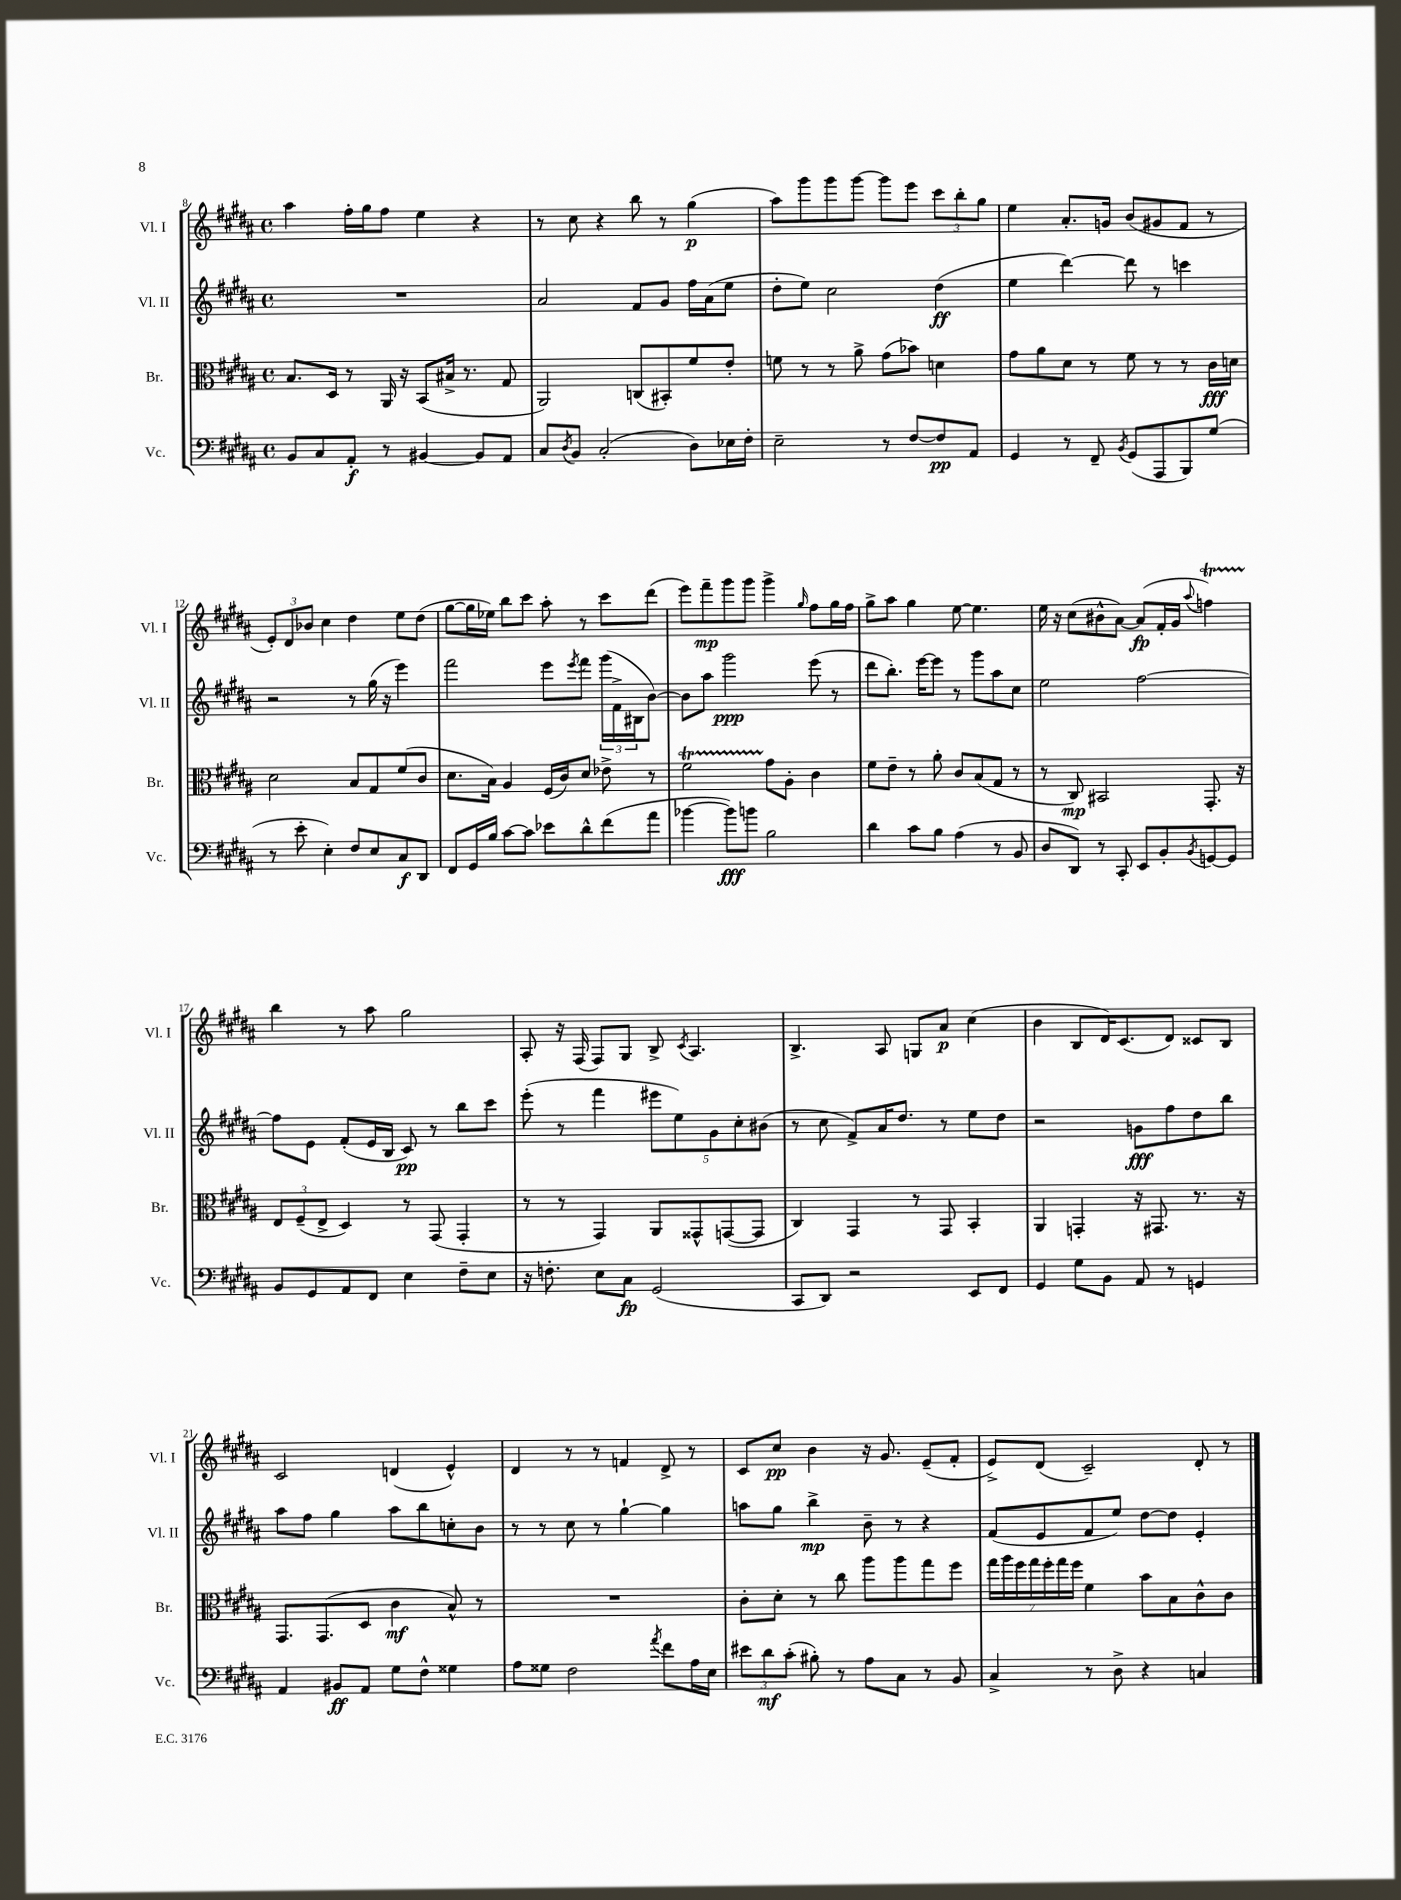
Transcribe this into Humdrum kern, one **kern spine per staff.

**kern	**kern	**kern	**kern
*staff4	*staff3	*staff2	*staff1
*clefF4	*clefC3	*clefG2	*clefG2
*k[f#c#g#d#a#]	*k[f#c#g#d#a#]	*k[f#c#g#d#a#]	*k[f#c#g#d#a#]
*M4/4	*M4/4	*M4/4	*M4/4
*met(c)	*met(c)	*met(c)	*met(c)
8BB	8.B	1r	4aa#
8C#	.	.	.
.	16D#	.	.
8AA#'	8r	.	16ff#'
.	.	.	16gg#
8r	16AA#	.	8ff#
.	16r	.	.
[4BB#	(8BB	.	4ee
.	16B#^	.	.
.	8.r	.	.
8BB#]	.	.	4r
8AA#	8G#	.	.
=	=	=	=
8C#	2AA#)	2a#	8r
8qD#	.	.	.
8BB	.	.	8cc#
(2C#'	.	.	4r
.	(8C	8f#	8bb
.	8BB#')	8g#	8r
8D#)	8f#	16ff#	(4gg#
.	.	(16a#	.
16E-	8e'	8ee	.
16F#'	.	.	.
=	=	=	=
2E~	8f	8dd#'	8aa#)
.	8r	8ee)	8ggg#
.	8r	2cc#	8ggg#
.	8a#^	.	[8ggg#
8r	(8g#	.	8ggg#]
[8F#	8b-)	.	8eee
8F#]	4d	(4dd#	12ccc#
.	.	.	12bb'
8AA#	.	.	.
.	.	.	12gg#
=	=	=	=
4GG#	8g#	4ee	4ee
.	8a#	.	.
8r	8d#	[4ddd#)	8.a#'
8FF#~	8r	.	.
.	.	.	16g
8qBB	.	.	.
(8GG#	8f#	8ddd#]	(8b
8AAA#	8r	8r	8g#
8BBB)	8r	4ccc	8f#
(8G#	16c#	.	8r
.	16d	.	.
=	=	=	=
8r	2d#	2r	12e')
.	.	.	12d#
8e'	.	.	.
.	.	.	12b-
4E')	.	.	4cc#
8F#	8B	8r	4dd#
8E	8G#	(16gg#	.
.	.	16r	.
8C#	(8f#	4eee)	8ee
8DD#	8c#	.	(8dd#
=	=	=	=
8FF#	8.d#	2fff#	[8gg#
16GG#	.	.	16gg#]
16B	16B)	.	16ee-)
[8c#	4A#	.	8bb
8c#]	.	.	8ccc#
8e-	(16F#	8eee	8aa#'
.	16c#)	.	.
.	.	8qeee	.
8d#^^	8d#	8fff#	8r
(8f#	8e-^	(24ggg#	8ccc#
.	.	24f#^	.
.	.	24B#	.
8a#	8r	[8b)	(8ddd#
=	=	=	=
[4b-	2f#	8b]	8eee)
.	.	8aa#	8fff#~
8b-])	.	2ggg#	8ggg#
8b	.	.	8ggg#
2B	8g#	.	4ggg#^
.	8A#'	.	.
.	.	.	16qqgg#
.	4c#	(8eee	8ff#
.	.	8r	16gg#
.	.	.	16ff#
=	=	=	=
4d#	8f#	8ddd#	8gg#^
.	8e~	8.bb')	8aa#
8c#	8r	.	4gg#
.	.	[16eee	.
8B	8a#'	8eee]	.
(4A#	8c#	8r	[8ee
.	(8B	8ggg#	4.ee]
8r	8G#	8aa#	.
8BB	8r	8cc#	.
=	=	=	=
8D#	8r	2ee	16ee
.	.	.	16r
8DD#)	8C#)	.	(8cc#
8r	2BB#	.	8b#^^
8CC#'	.	.	[8a#)
8EE	.	[2ff#	(8a#]
8BB'	.	.	16f#'
.	.	.	16g#
8qBB	.	.	8qqaa#
[8GG	8.GG#'	.	4ff)
8GG]	.	.	.
.	16r	.	.
=	=	=	=
8BB	12E	8ff#]	4bb
.	(12F#~	.	.
8GG#	.	8e	.
.	12E^	.	.
8AA#	4D#)	(8f#'	8r
8FF#	.	16e	8aa#
.	.	16B	.
4E	8r	8c#)	2gg#
.	(8GG#	8r	.
8F#~	4GG#'	8bb	.
8E	.	8ccc#	.
=	=	=	=
16r	8r	(8eee'	8A#'
8.F'	.	.	.
.	8r	8r	16r
.	.	.	(16F#
8E	4GG#)	4fff#	8F#)
8C#	.	.	8G#
(2GG#	8AA#	10eee#	8B^
.	.	10ee)	.
.	.	.	8qc#
.	8GG##^^	.	4.A#
.	.	10g#	.
.	([8GG	.	.
.	.	10cc#'	.
.	8GG]	.	.
.	.	(10b#	.
=	=	=	=
8CC#	4C#)	8r	4.B^
8DD#)	.	8cc#	.
2r	4GG#	8f#^)	.
.	.	16a#	8A#
.	.	8.dd#	.
.	8r	.	8G
.	8GG#	8r	8a#
8EE	4BB'	8ee	(4cc#
8FF#	.	8dd#	.
=	=	=	=
4GG#	4AA#	2r	4b
8G#	4GG'	.	8B
8BB	.	.	16d#)
.	.	.	(8.c#
8AA#	16r	8g	.
.	8.GG#	.	.
8r	.	8ff#	8d#)
4GG	8.r	8dd#	8c##
.	.	8bb	8B
.	16r	.	.
=	=	=	=
4AA#	8.GG#	8aa#	2c#
.	.	8ff#	.
.	(8.GG#	.	.
8BB#	.	4gg#	.
8AA#	8D#	.	.
8G#	4c#	8aa#	(4d
8F#^^	.	8bb	.
4G##	8B^^)	8cc'	4e^^)
.	8r	8b	.
=	=	=	=
8A#	1r	8r	4d#
8G##	.	8r	.
2F#	.	8cc#	8r
.	.	8r	8r
.	.	[4gg#`	4f
8qa#	.	.	.
8f#	.	4gg#]	8d#^
16A#	.	.	8r
16E	.	.	.
=	=	=	=
12e#	8c#'	8aa	8c#
12d#	.	.	.
.	8d#'	8gg#	8cc#
(12c#'	.	.	.
8B#')	8r	4bb^	4b
8r	8cc#	.	.
8A#	8aa#	8b~	16r
.	.	.	8.g#
8C#	8aa#	8r	.
8r	8gg#	4r	(8e~
8BB	8ff#	.	8f#'
=	=	=	=
4C#^	28gg#	(8f#	8e^)
.	28aa#	.	.
.	28ff#	.	.
.	28gg#	.	.
.	.	8e	(8d#
.	28ff#'	.	.
.	28gg#	.	.
.	28ff#	.	.
8r	4f#	8f#	2c#~)
8D#^	.	8ee)	.
4r	8b	[8dd#	.
.	8B	8dd#]	.
4C	8c#^^	4e'	8d#'
.	8c#	.	8r
==	==	==	==
*-	*-	*-	*-
